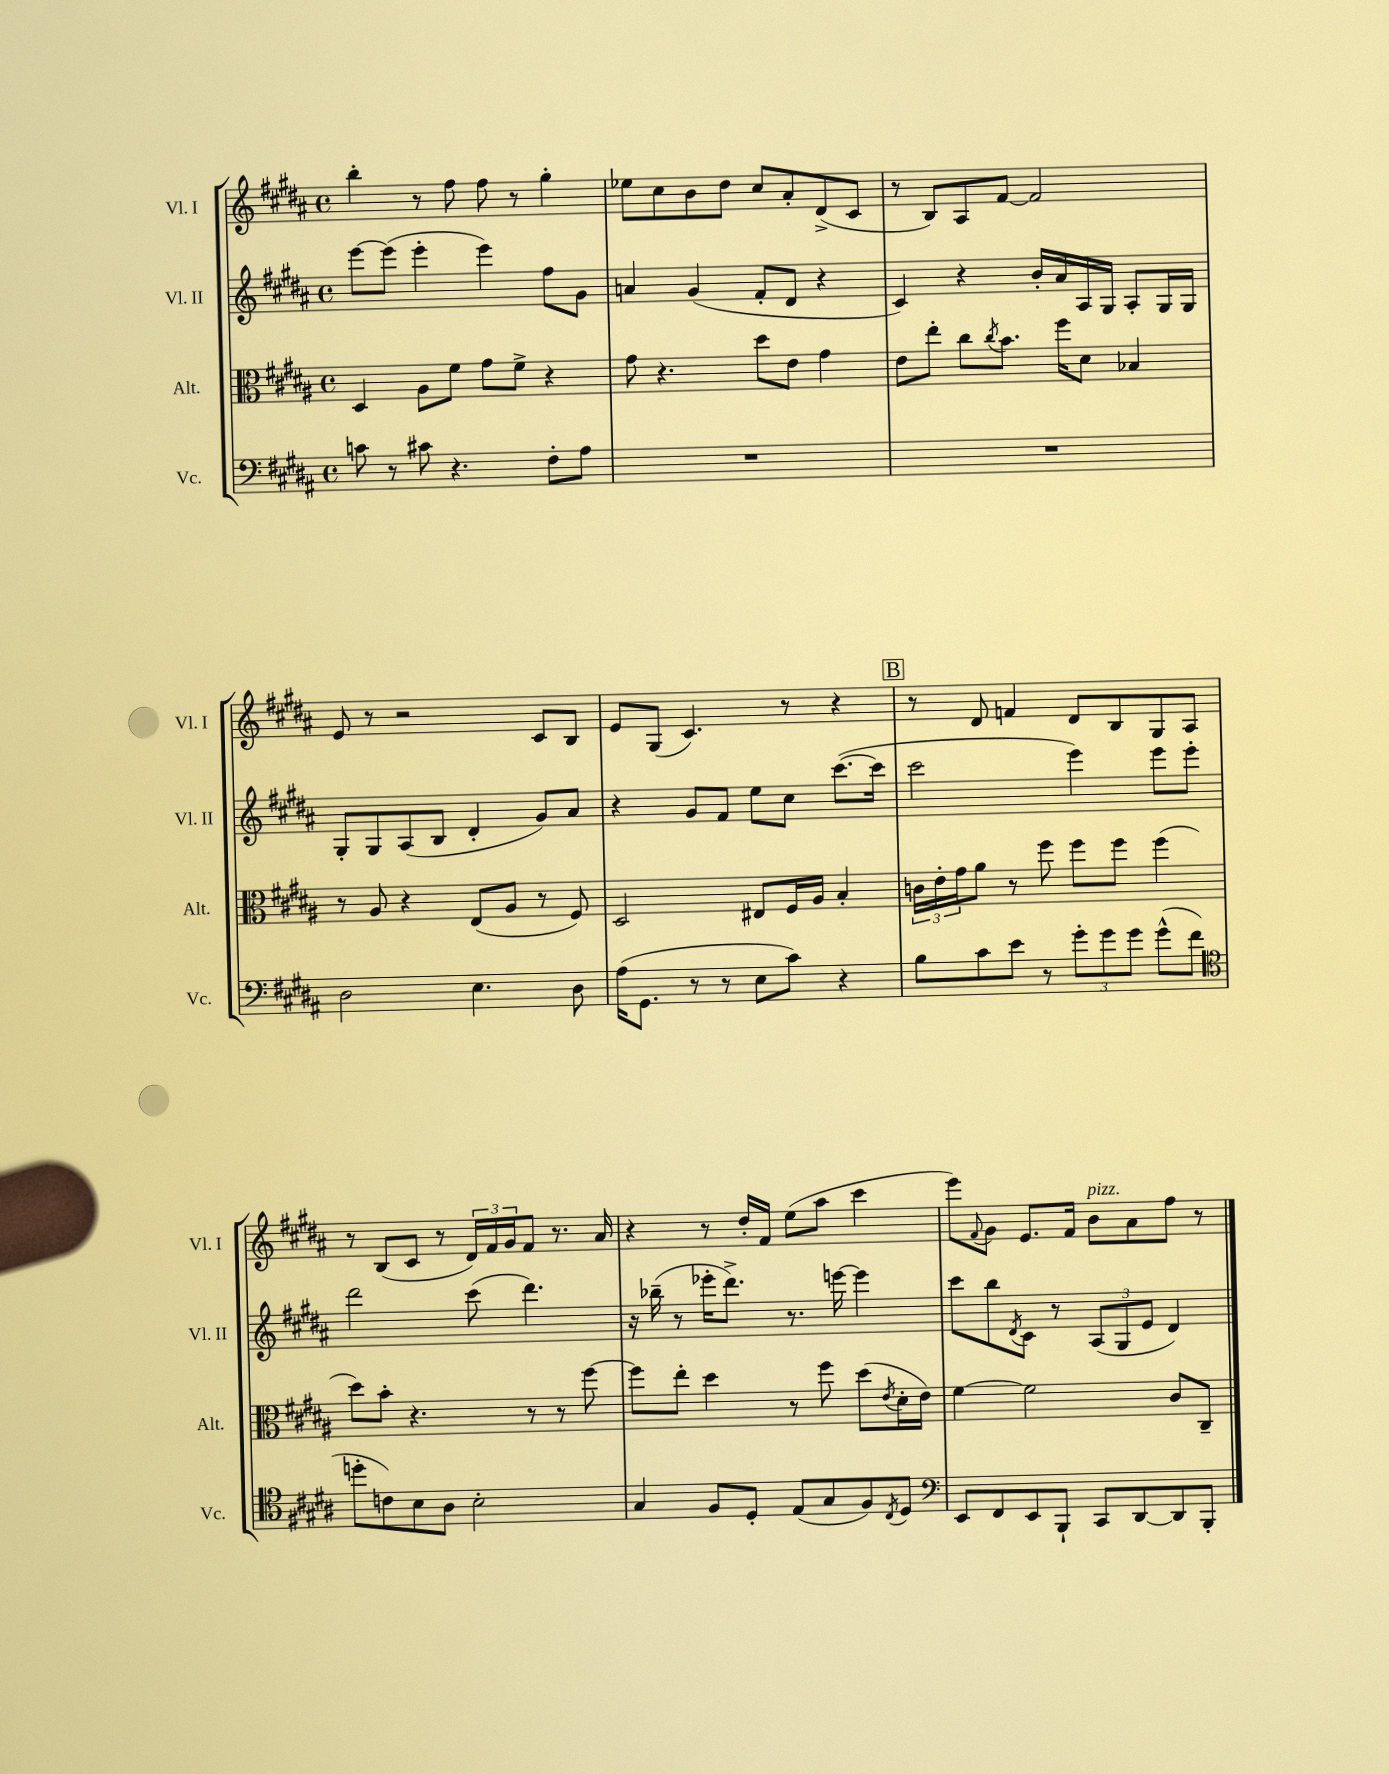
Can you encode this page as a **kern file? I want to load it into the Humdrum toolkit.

**kern	**kern	**kern	**kern
*staff4	*staff3	*staff2	*staff1
*clefF4	*clefC3	*clefG2	*clefG2
*k[f#c#g#d#a#]	*k[f#c#g#d#a#]	*k[f#c#g#d#a#]	*k[f#c#g#d#a#]
*M4/4	*M4/4	*M4/4	*M4/4
*met(c)	*met(c)	*met(c)	*met(c)
8c\	4D#/	[8eee\L	4bb'\
8r	.	(8eee\]J	.
8c#\	8A#\L	4eee'\	8r
4.r	8f#\J	.	8ff#\
.	8g#\L	4eee\)	8ff#\
.	8f#^\J	.	8r
8F#'\L	4r	8ff#\L	4gg#'\
8A#\J	.	8g#\J	.
=	=	=	=
1r	8g#\	4a/	8ee-\L
.	4.r	.	8cc#\
.	.	(4g#/	8b\
.	.	.	8dd#\J
.	8dd#\L	8f#'/L	8cc#/L
.	8e\J	8d#/J	8a#'/
.	4g#\	4r	(8d#^/
.	.	.	8c#/J
=	=	=	=
1r	8e\L	4c#/)	8r
.	8ee'\J	.	8B/L)
.	8cc#\L	4r	8A#/
.	8qcc#/	.	.
.	8.b\J	.	[8f#/J
.	.	16b'/LL	2f#/]
.	16ff#\LK	16a#/	.
.	8d#\J	16A#/	.
.	.	16G#/JJ	.
.	4B-/	8A#'/L	.
.	.	16G#/L	.
.	.	16G#/JJ	.
=	=	=	=
2D#\	8r	8G#'/L	8e/
.	8A#/	8G#/	8r
.	4r	(8A#/	2r
.	.	8B/J	.
4.E\	(8E/L	4d#'/	.
.	8A#/J	.	.
.	8r	8g#/L)	8c#/L
8D#\	8F#/)	8a#/J	8B/J
=	=	=	=
(16A#\LK	2D#/	4r	8e/L
8.GG#\J	.	.	.
.	.	.	(8G#/J
8r	.	8g#/L	4.c#/)
8r	.	8f#/J	.
8E\L	8E#/L	8ee\L	.
8c#\J)	16F#/L	8cc#\J	8r
.	16A#/JJ	.	.
4r	4B'/	([8.ccc#\L	4r
.	.	16ccc#\]Jk	.
=	=	=	=
8B\L	24c\LL	2ccc#\	8r
.	24e'\	.	.
.	24g#\J	.	.
8c#\	8a#\J	.	8d#/
8e\J	8r	.	4f/
8r	8ff#\	.	.
12g#'\L	8ff#\L	4eee\)	8d#/L
12g#\	.	.	.
.	8ff#\J	.	8B/
12g#\J	.	.	.
(8g#^^\L	(4ff#\	8eee\L	8G#/
8f#\J	.	8eee'\J	8A#/J
=	=	=	=
*clefC4	*	*	*
8dd'\L	8dd#\L)	2ddd#\	8r
8c\)	8b'\J	.	(8B/L
8B\	4.r	.	8c#/J
8A#\J	.	.	8r
2B'\	.	(8ccc#\	24d#/LL)
.	.	.	24f#/
.	.	.	24g#/J
.	8r	4.ddd#\)	8f#/J
.	8r	.	8.r
.	[8ff#\	.	.
.	.	.	16a#/
=	=	=	=
4G#/	8ff#\]L	16r	4r
.	.	(16bb-~\	.
.	8ee'\J	8r	.
8F#/L	4dd#\	16eee-'\LK	8r
.	.	8.ddd#^\J)	.
8D#'/J	.	.	16dd#'/LL
.	.	.	16f#/JJ
(8E/L	8r	8.r	(8ee\L
8G#/	8ff#\	.	8aa#\J
.	.	[16eee\	.
8F#/)	(8dd#\L	4eee\]	4ccc#\
8qC#/	8qe/	.	.
8D#/J	16d#'\L	.	.
.	16e\JJ)	.	.
=	=	=	=
*clefF4	*	*	*
8EE/L	[4f#\	8ccc#\L	8eee\L)
.	.	.	8qqf#/
8FF#/	.	8bb\	8g#\J
.	.	8qd#/	.
8EE/	2f#\]	8c#\J	8.e/L
8BBB`/J	.	8r	.
.	.	.	16f#/Jk
8CC#/L	.	(12A#/L	8b\L
.	.	12G#/	.
[8DD#/	.	.	8a#\
.	.	12e/J	.
8DD#/]	8c#/L	4d#/)	8ff#\J
8BBB'/J	8C#~/J	.	8r
==	==	==	==
*-	*-	*-	*-
